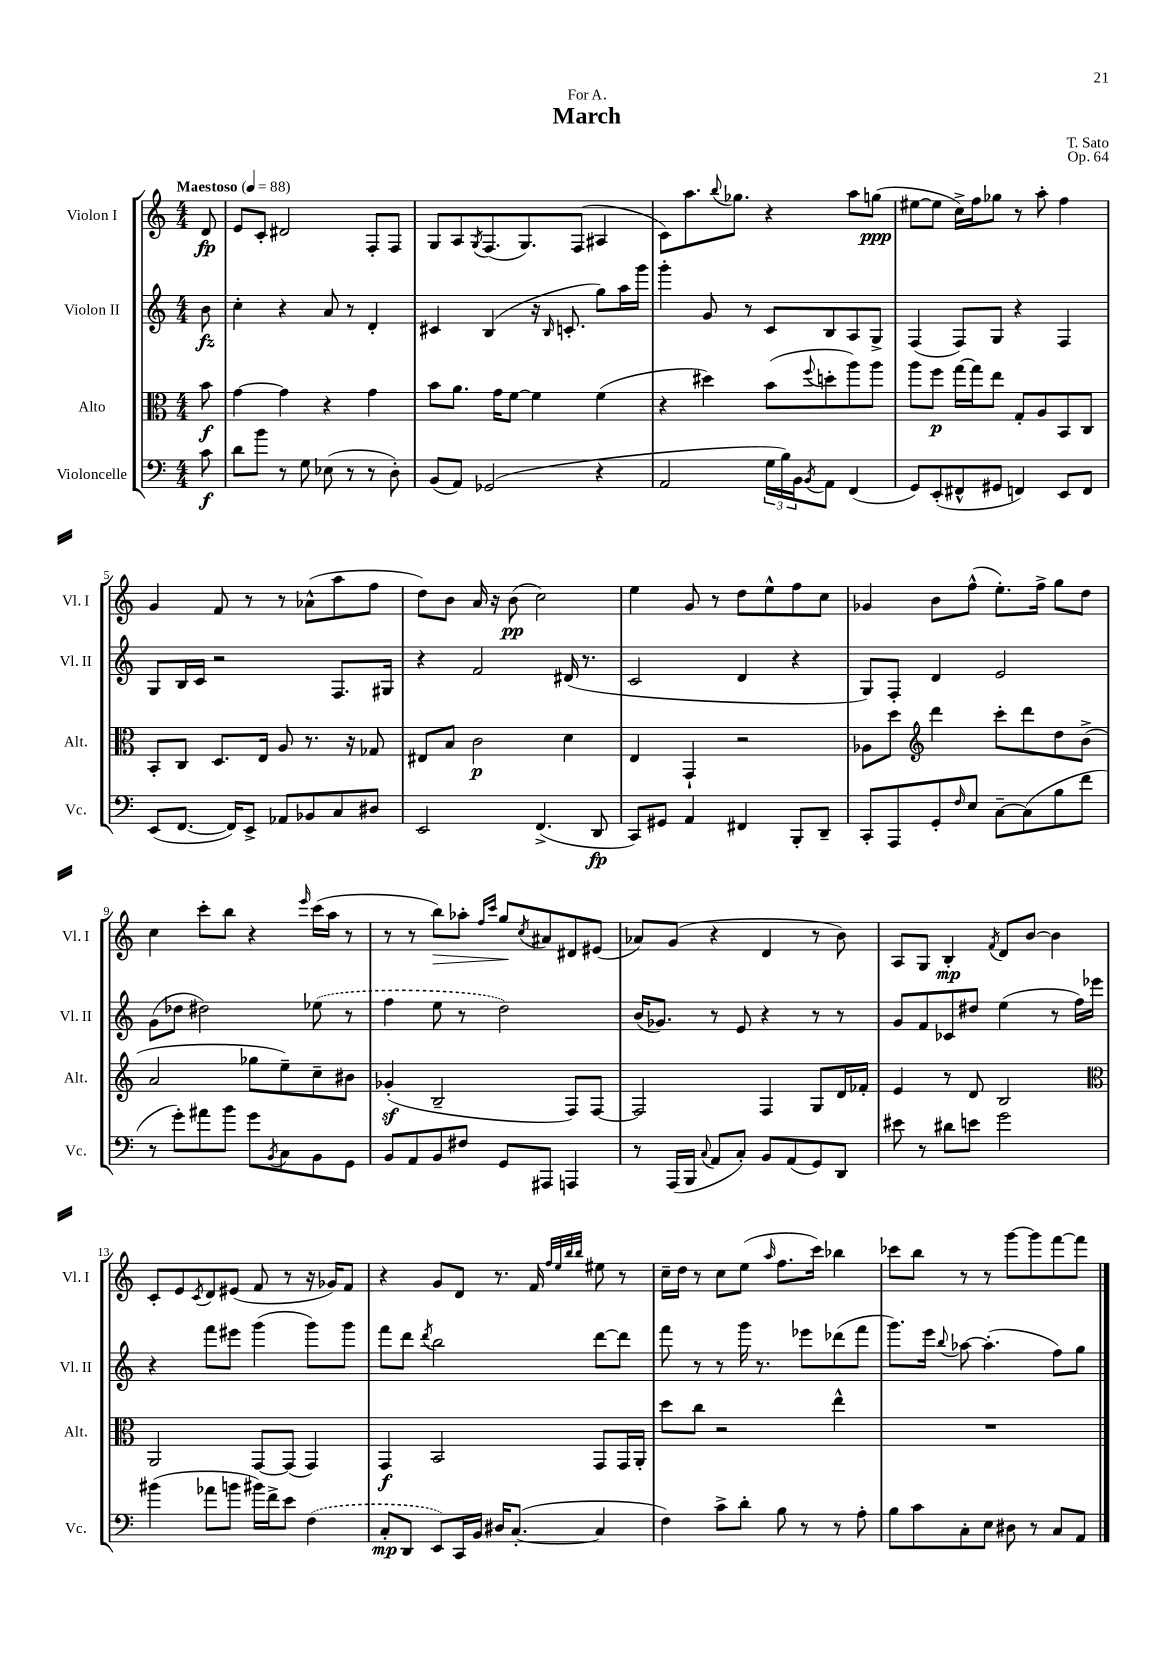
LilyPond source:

\header { title = "March" composer = "T. Sato" dedication = "For A." opus = "Op. 64" }
<<
\new StaffGroup <<
\new Staff = "s0" \with { instrumentName = "Violon I" shortInstrumentName = "Vl. I" } {
    \clef treble \key c \major \numericTimeSignature \time 4/4 \partial 8 \tempo "Maestoso" 4 = 88
    d'8\fp |
    e'8 c'8-. dis'2 f8-. f8 |
    g8 a8 \acciaccatura { g8 } f8.( g8.) f8( ais4 |
    c'8) a''8. \appoggiatura { b''8 } ges''8. r4 a''8 g''8\ppp( |
    eis''8~ eis''8 c''16->) f''16 ges''8 r8 a''8-. f''4 |
    g'4 f'8 r8 r8 aes'8-^( a''8 f''8 |
    d''8) b'8 a'16 r16 b'8\pp( c''2) |
    e''4 g'8 r8 d''8 e''8-^ f''8 c''8 |
    ges'4 b'8 f''8-^( e''8.-.) f''16-> g''8 d''8 |
    c''4 c'''8-. b''8 r4 \grace { e'''16 } c'''16( a''16 r8 |
    r8 r8 b''8\>) aes''8-. \grace { f''16 c'''16 } g''8\! \acciaccatura { c''8 } ais'8 dis'8 eis'8( |
    aes'8) g'8( r4 d'4 r8 b'8) |
    a8 g8 b4-.\mp \acciaccatura { f'8 } d'8 b'8~ b'4 |
    c'8-. e'8 \acciaccatura { c'8 } d'8 eis'8( f'8 r8 r16 ges'16) f'8 |
    r4 g'8 d'8 r8. f'16 \grace { f''32 e''32 b''32 b''32 } eis''8 r8 |
    c''16-- d''16 r8 c''8 e''8( \grace { a''16 } f''8. c'''16) bes''4 |
    ces'''8 b''8 r8 r8 g'''8~ g'''8 f'''8~ f'''8 \bar "|." |
}
\new Staff = "s1" \with { instrumentName = "Violon II" shortInstrumentName = "Vl. II" } {
    \clef treble \key c \major \numericTimeSignature \time 4/4 \partial 8
    b'8\fz |
    c''4-. r4 a'8 r8 d'4-. |
    cis'4 b4( r16 \grace { b16 } c'8.-. g''8) a''16 g'''16 |
    g'''4-. g'8 r8 c'8 b8 a8 g8-> |
    f4( f8) g8 r4 f4 |
    g8 b16 c'16 r2 f8. gis16 |
    r4 f'2 dis'16( r8. |
    c'2 d'4 r4 |
    g8) f8-. d'4 e'2 |
    g'8( des''8 dis''2) \once \slurDashed ees''8( r8 |
    f''4 e''8 r8 d''2) |
    b'16( ges'8.) r8 e'8 r4 r8 r8 |
    g'8 f'8 ces'8 dis''8 e''4( r8 f''16) ees'''16 |
    r4 f'''8 eis'''8 g'''4( g'''8) g'''8 |
    f'''8 d'''8 \acciaccatura { d'''8 } b''2 d'''8~ d'''8 |
    f'''8 r8 r8 g'''16 r8. ees'''8 des'''8( f'''8 |
    g'''8.) e'''16 \appoggiatura { b''8 } aes''8~ aes''4.-.( f''8) g''8 \bar "|." |
}
\new Staff = "s2" \with { instrumentName = "Alto" shortInstrumentName = "Alt." } {
    \clef alto \key c \major \numericTimeSignature \time 4/4 \partial 8
    b'8\f |
    g'4~ g'4 r4 g'4 |
    b'8 a'8. g'16 f'8~ f'4 f'4( |
    r4 dis''4) b'8( \appoggiatura { f''8 } d''8-. a''8) a''8 |
    a''8 f''8\p g''16~ g''16 e''8 g8-. a8 b,8 c8 |
    b,8-. c8 d8. e16 a8 r8. r16 ges8 |
    eis8 b8 c'2\p d'4 |
    e4 g,4-! r2 |
    aes8 d''8 \clef treble d'''4 c'''8-. d'''8 d''8 b'8->( |
    a'2 ges''8 e''8--) c''8-- bis'8 |
    ges'4-.\sf( b2-- f8) f8~ |
    f2 f4 g8 d'16 fes'16-. |
    e'4 r8 d'8 b2 |
    \clef alto a,2 g,8~ g,8( g,4) |
    g,4\f b,2 g,8 g,16 a,16-. |
    d''8 c''8 r2 e''4-^ |
    R1 \bar "|." |
}
\new Staff = "s3" \with { instrumentName = "Violoncelle" shortInstrumentName = "Vc." } {
    \clef bass \key c \major \numericTimeSignature \time 4/4 \partial 8
    c'8\f |
    d'8 b'8 r8 g8 ees8( r8 r8 d8-.) |
    b,8( a,8) ges,2( r4 |
    a,2 \tuplet 3/2 { g16 b16) b,16 } \acciaccatura { b,8 } a,8 f,4( |
    g,8) e,8-.( fis,8-^ gis,8 f,4) e,8 f,8 |
    e,8( f,8.~ f,16) e,8-> aes,8 bes,8 c8 dis8 |
    e,2 f,4.->( d,8\fp |
    c,8) gis,8 a,4 fis,4 b,,8-. d,8-- |
    c,8-. a,,8 g,8-. \grace { f16 } e8 c8~-- c8( b8 f'8 |
    r8 g'8-.) ais'8 b'8 g'8 \acciaccatura { b,8 } c8 b,8 g,8 |
    b,8 a,8 b,8 fis8 g,8 ais,,8 a,,4 |
    r8 a,,16( b,,16 \appoggiatura { c8 } a,8 c8-.) b,8 a,8( g,8) d,8 |
    eis'8 r8 dis'8 e'8 g'2 |
    bis'4( aes'8 b'8 bis'16) f'16-> e'8 \once \slurDashed f4( |
    c8-.\mp d,8 e,8) c,16 b,16 dis16 c8.~-.( c4 |
    f4) c'8-> d'8-. b8 r8 r8 a8-. |
    b8 c'8 c8-. e8 dis8 r8 c8 a,8 \bar "|." |
}
>>
>>
